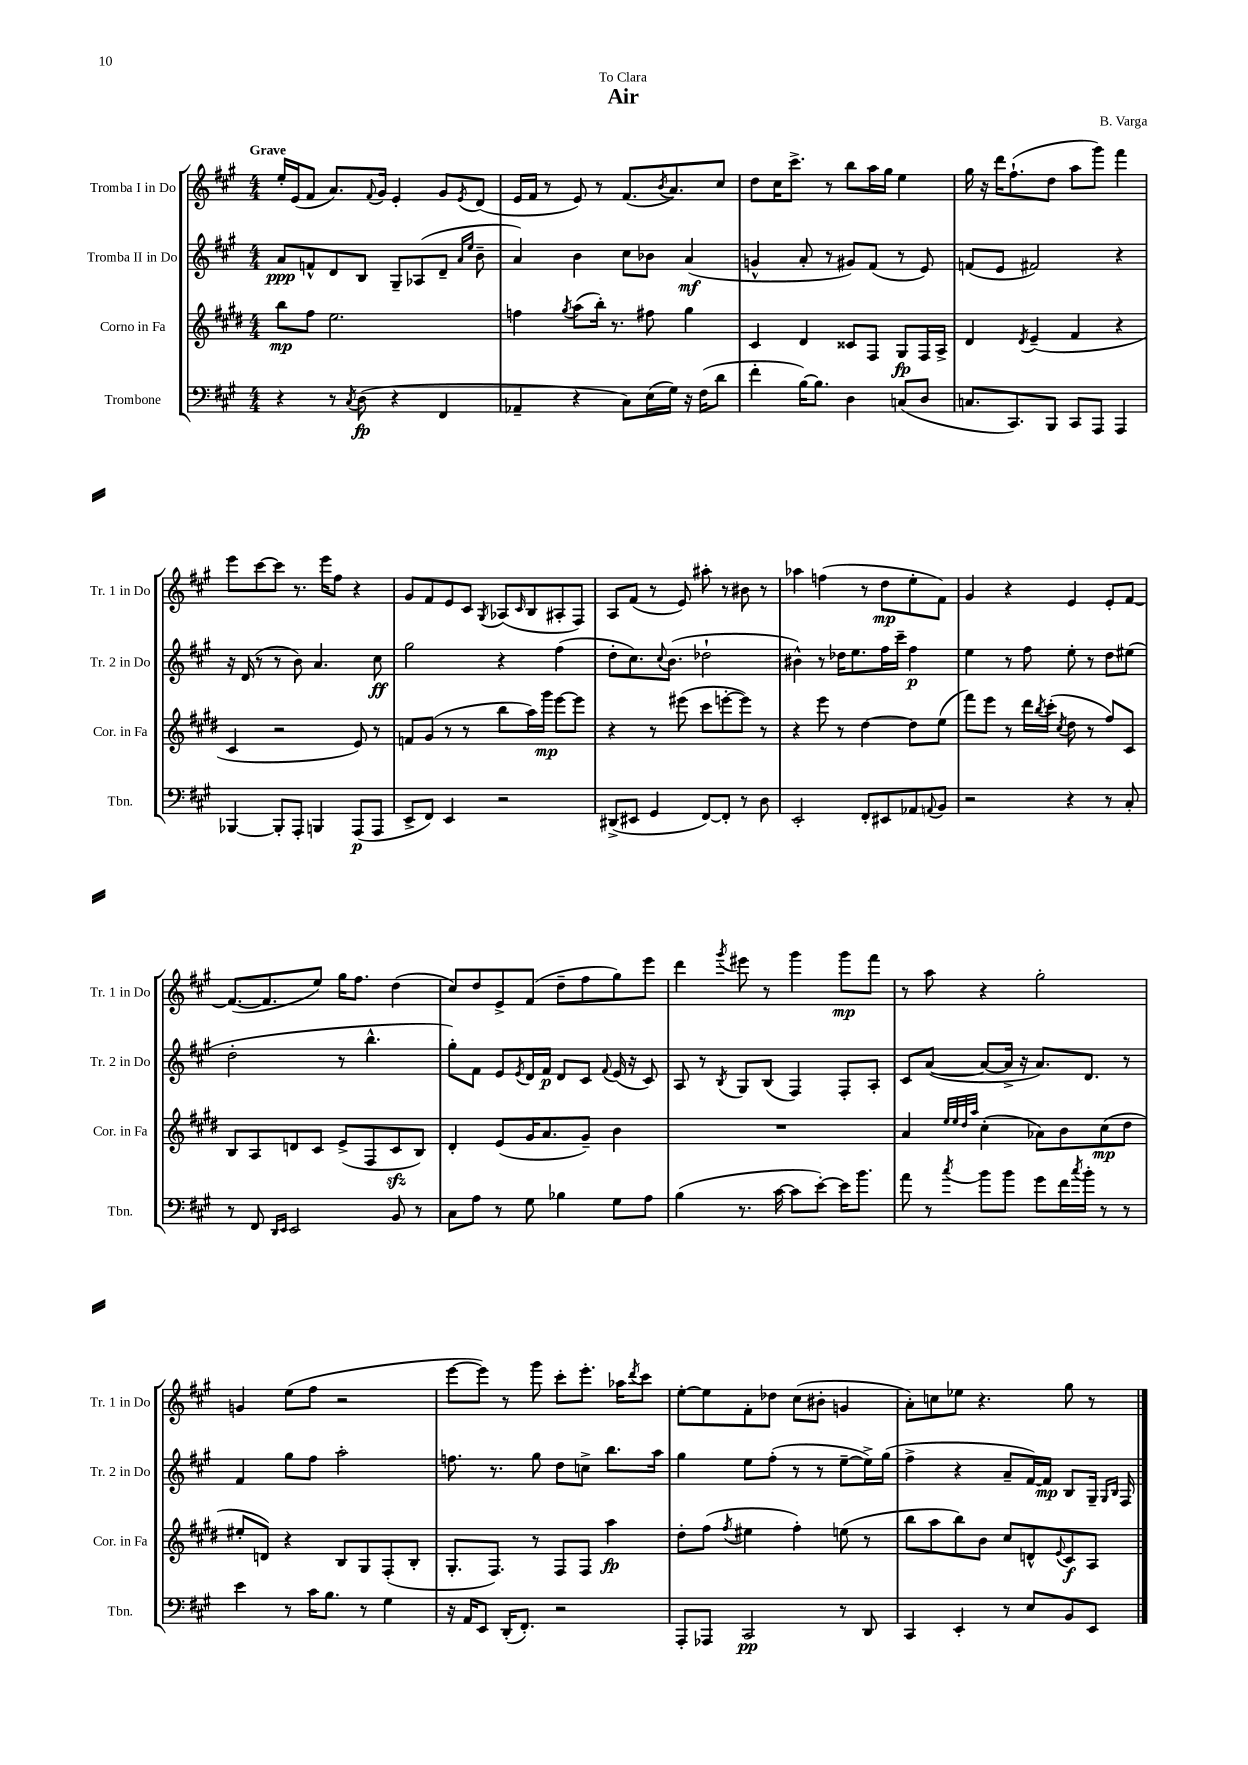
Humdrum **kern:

**kern	**kern	**kern	**kern
*staff4	*staff3	*staff2	*staff1
*clefF4	*clefG2	*clefG2	*clefG2
*k[f#c#g#]	*k[f#c#g#d#]	*k[f#c#g#]	*k[f#c#g#]
*M4/4	*M4/4	*M4/4	*M4/4
4r	8bb\L	8a/L	16ee'/LL
.	.	.	(16e/J
.	8ff#\J	8f^^/	8f#/J
8r	2.ee\	8d/	8.a/L)
8qC#/	.	.	.
(8D\	.	8B/J	.
.	.	.	8qqf#/
.	.	.	16g#/Jk
4r	.	8G#~/L	4e'/
.	.	(8A-/	.
4FF#/	.	8d~/J	8g#/L
.	.	16qqa/LL	.
.	.	16qqee/JJ	8qe/
.	.	8b~\	(8d/J
=	=	=	=
4AA-~/	4ff\	4a/)	16e/LL
.	.	.	16f#/JJ
.	.	.	8r
.	8qgg#/	.	.
4r	(8aa\L	4b\	8e/)
.	16bb'\Jk)	.	8r
.	8.r	.	.
8C#\L)	.	8cc#\L	(8.f#/L
(16E\L	8ff#\	8b-\J	.
.	.	.	8qb/
16G#\JJ)	.	.	8.a/)
16r	4gg#\	(4a/	.
(16F#\LK	.	.	.
8d\J	.	.	8cc#/J
=	=	=	=
4f#'\	4c#/	4g^^/	8dd\L
.	.	.	16cc#\K
.	.	.	8.ccc#^\J
[16B\LK)	4d#/	8a'/	.
8.B\]J	.	.	.
.	.	8r	8r
4D\	8c##/L	8g#/L)	8bb\L
.	8F#/J	(8f#/J	16aa\L
.	.	.	16gg#\JJ
(8C/L	8G#/L	8r	4ee\
8D/J	16F#/L	8e/)	.
.	16A^/JJ	.	.
=	=	=	=
8.C/L	4d#/	(8f/L	16gg#\
.	.	.	16r
.	.	8e/J	16ddd\LK
8.CC#/)	.	.	(8.ff#`\
.	8qd#/	.	.
.	(4e~/	2f#/)	.
8BBB/J	.	.	8dd\J
8CC#/L	4f#/	.	8aa\L
8AAA/J	.	.	8ggg#\J)
4AAA/	4r	4r	4fff#\
=	=	=	=
[4BBB-/	4c#/	16r	8eee\L
.	.	(16d/	.
.	.	8r	[8ccc#\
8BBB-'/]L	2r	8r	8ccc#\]J
8AAA'/J	.	8b\)	8.r
4BBB/	.	4.a/	.
.	.	.	16eee\LK
.	.	.	8ff#\J
(8AAA/L	8e/)	.	4r
8AAA/J	8r	8cc#\	.
=	=	=	=
8EE^/L	8f/L	2gg#\	8g#/L
8FF#/J)	(8g#/J	.	8f#/
4EE/	8r	.	8e/
.	8r	.	8c#/J
.	.	.	8qG#/
2r	8bb\L	4r	(8A-/L
.	.	.	16qqc#/
.	16aa\L)	.	8B/
.	16ggg#\JJ	.	.
.	[8eee\L	(4ff#\	8A#'/
.	8eee\]J	.	8F#/J)
=	=	=	=
(8DD#^/L	4r	8dd'\L	8A/L
8EE#/J	.	8.cc#\)	(8f#/J
4GG#/	8r	.	8r
.	.	8qqcc#/	.
.	.	(8.b\J	.
.	(8eee#\	.	8e/)
[8FF#/L)	8ccc#\L	2dd-`\	8aa#'\
8FF#'/]J	[8eee'\	.	8r
8r	8eee\]J)	.	8b#\
8D\	8r	.	8r
=	=	=	=
2EE'/	4r	4b#^^\)	4aa-\
.	8eee\	8r	(4ff\
.	8r	16dd-\LK	.
.	.	8.ee\	.
8FF#'/L	[4dd#\	.	8r
8EE#/	.	16ff#\L	8dd\L
.	.	16ccc#~\JJ	.
8AA-/	8dd#\]L	4ff#\	8ee'\
8qqAA/	.	.	.
8BB/J	(8ee\J	.	8f#\J)
=	=	=	=
2r	8fff#\L)	4ee\	4g#/
.	8eee\J	.	.
.	8r	8r	4r
.	16ddd#\LL	8ff#\	.
.	8qbb/	.	.
.	(16ccc#'\JJ	.	.
.	8qcc#/	.	.
4r	8dd#\	8ee'\	4e/
.	8r	8r	.
8r	8ff#/L)	8dd\L	8e'/L
8C#'/	8c#/J	(8ee#\J	[8f#/J
=	=	=	=
8r	8B/L	2dd'\	(8.f#/_L
8FF#/	8A/	.	.
.	.	.	8.f#/]
16qqDD/LL	.	.	.
16qqEE/JJ	.	.	.
2EE/	8d/	.	.
.	8c#/J	.	8ee/J)
.	(8e^/L	8r	16gg#\LK
.	.	.	8.ff#\J
.	8F#/	4.bb^^\	.
8BB/	8c#/	.	(4dd\
8r	8B/J)	.	.
=	=	=	=
8C#\L	4d#'/	8gg#'\L)	8cc#/L)
8A\J	.	8f#\J	8dd/
8r	(8e/L	8e/L	8e^/
.	.	8qe/	.
8G#\	16g#/K	16d/L	(8f#/J
.	8.a/	16f#/JJ	.
4B-\	.	8d/L	8dd~\L
.	8g#~/J)	8c#/J	8ff#\
.	.	8qqf#/	.
8G#\L	4b\	(16e/	8gg#\)
.	.	16r	.
8A\J	.	8c#/)	8eee\J
=	=	=	=
(4B\	1r	8A/	4ddd\
.	.	8r	.
.	.	8qB/	8qggg#/
8.r	.	8G#/L	8eee#\
.	.	(8B/J	8r
[16c#\	.	.	.
8c#\]L	.	4F#/)	4ggg#\
[8e'\J)	.	.	.
16e\]LK	.	8F#'/L	8ggg#\L
8.b\J	.	.	.
.	.	8A'/J	8fff#\J
=	=	=	=
8a\	4a/	8c#/L	8r
8r	.	([8a/J	8aa\
.	32qqee/LLL	.	.
.	32qqee/	.	.
.	32qqdd#/	.	.
8qcc#/	32qqaa/JJJ	.	.
8b\L	(4cc#'\	8a/_L	4r
8b\J	.	16a^/]Jk	.
.	.	16r	.
8g#\L	8a-\L)	8.a/L)	2gg#'\
16f#\L	8b\	.	.
8qcc#/	.	.	.
16b'\JJ	.	8.d/J	.
8r	(8cc#\	.	.
8r	8dd#\J	8r	.
=	=	=	=
4e\	8ee#'/L	4f#/	4g/
.	8d/J)	.	.
8r	4r	8gg#\L	(8ee\L
16c#\LK	.	8ff#\J	8ff#\J
8.B\J	.	.	.
.	8B/L	2aa'\	2r
8r	8G#/	.	.
4G#\	(8F#'/	.	.
.	8B'/J	.	.
=	=	=	=
16r	8.G#'/L	8.ff\	[8eee\L
16AA/LK	.	.	.
8EE/J	.	.	8eee\]J)
.	8.F#/J)	8.r	.
(16DD'/LK	.	.	8r
8.FF#'/J)	.	.	.
.	8r	8gg#\	8ggg#\
2r	8F#/L	8dd\L	8ccc#'\L
.	8F#/J	8cc^\J	8.eee'\J
.	4aa\	8.bb\L	.
.	.	.	16aa-\LK
.	.	.	8qddd/
.	.	.	8ccc#\J
.	.	16aa\Jk	.
=	=	=	=
8AAA'/L	8dd#'\L	4gg#\	[8ee'\L
8AAA-/J	(8ff#\J	.	8ee\]
.	8qff#/	.	.
2CC#/	4ee#\	8ee\L	8f#'\
.	.	(8ff#'\J	8dd-\J
.	4ff#'\)	8r	(8cc#\L
.	.	8r	8b#'\J
8r	(8ee\	[8ee~\L	4g/
8DD/	8r	16ee^\]L)	.
.	.	(16gg#\JJ	.
=	=	=	=
4CC#/	8bb\L	4ff#^\	8a'\L)
.	8aa\	.	8cc\
4EE'/	8bb\)	4r	8ee-\J
.	8b\J	.	4.r
8r	8cc#/L	8a~/L	.
8E/L	8d^^/	[16f#/L)	.
.	.	16f#/]JJ	.
.	8qqe/	.	.
8BB/	8c#/	8B/L	8gg#\
8EE/J	8A/J	16G#~/Jk	8r
.	.	16qqG#/LL	.
.	.	16qqB/JJ	.
.	.	16F#/	.
==	==	==	==
*-	*-	*-	*-
